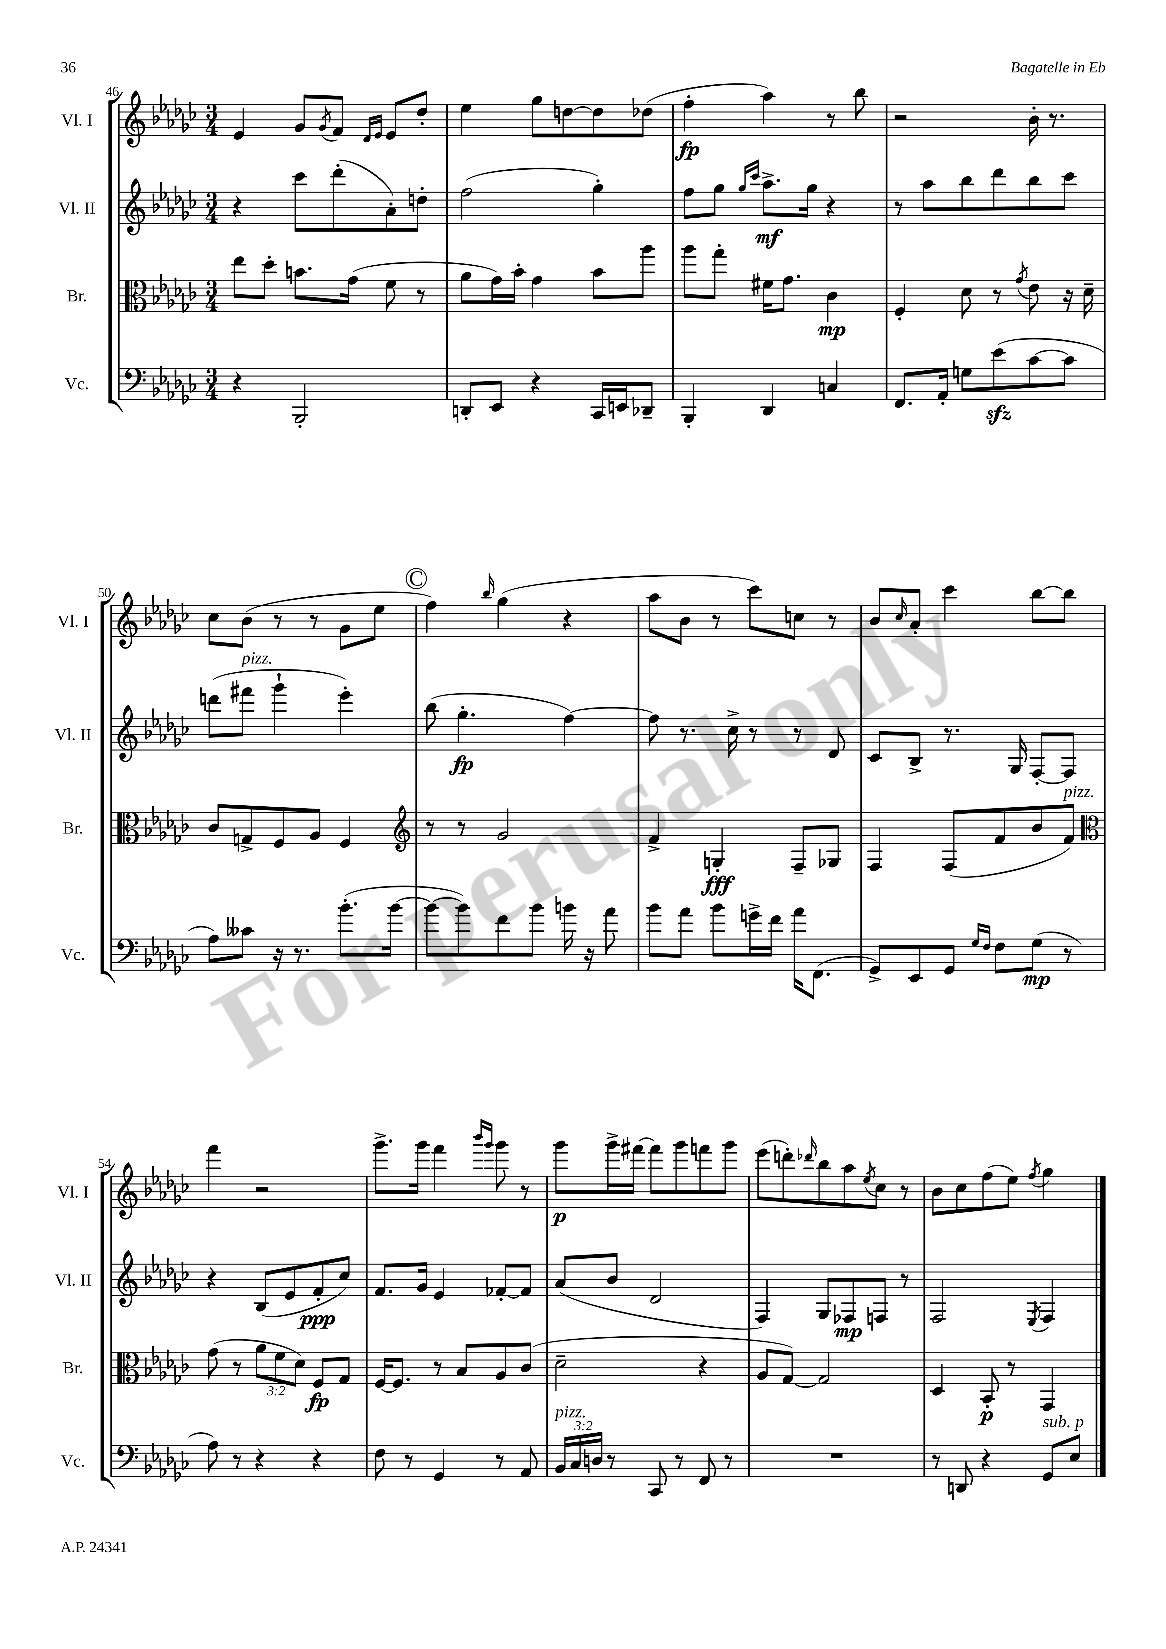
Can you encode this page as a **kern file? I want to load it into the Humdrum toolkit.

**kern	**dynam	**kern	**dynam	**kern	**dynam	**kern	**dynam
*part4	*part4	*part3	*part3	*part2	*part2	*part1	*part1
*staff4	*staff4	*staff3	*staff3	*staff2	*staff2	*staff1	*staff1
*I"Vc.	*	*I"Br.	*	*I"Vl. II	*	*I"Vl. I	*
*I'Vc.	*	*I'Br.	*	*I'Vl. II	*	*I'Vl. I	*
*clefF4	*	*clefC3	*	*clefG2	*	*clefG2	*
*k[b-e-a-d-g-c-]	*	*k[b-e-a-d-g-c-]	*	*k[b-e-a-d-g-c-]	*	*k[b-e-a-d-g-c-]	*
*M3/4	*	*M3/4	*	*M3/4	*	*M3/4	*
=46	=46	=46	=46	=46	=46	=46	=46
4r	.	8ee-\L	.	4r	.	4e-/	.
.	.	8dd-'\J	.	.	.	.	.
2BBB-'/	.	8.bn\L	.	8ccc-\L	.	8g-/L	.
.	.	.	.	.	.	8qg-/	.
.	.	.	.	(8ddd-'\	.	8f/J	.
.	.	(16g-\Jk	.	.	.	.	.
.	.	.	.	.	.	16qqd-/LL	.
.	.	.	.	.	.	16qqe-/JJ	.
.	.	8f\	.	8a-'\)	.	8e-/L	.
.	.	8r	.	8ddn'\J	.	8dd-'/J	.
=47	=47	=47	=47	=47	=47	=47	=47
8DDn'/L	.	8a-\L	.	(2ff\	.	4ee-\	.
8EE-/J	.	16g-\L)	.	.	.	.	.
.	.	16b-'\JJ	.	.	.	.	.
4r	.	4g-\	.	.	.	8gg-\L	.
.	.	.	.	.	.	[8ddn\	.
16CC-/LL	.	8b-\L	.	4gg-'\)	.	8dd\]	.
16EEn/J	.	.	.	.	.	.	.
8DD-X~/J	.	8aa-\J	.	.	.	(8dd-X\J	.
=48	=48	=48	=48	=48	=48	=48	=48
4BBB-'/	.	8aa-\L	.	8ff\L	.	4ff'\	fp
.	.	8gg-'\J	.	8gg-\J	.	.	.
.	.	.	.	16qqgg-/LL	.	.	.
.	.	.	.	16qqccc-/JJ	.	.	.
4DD-/	.	16f#X\KL	.	8.aa-^\L	mf	4aa-\)	.
.	.	8.g-\J	.	.	.	.	.
.	.	.	.	16gg-\Jk	.	.	.
4Cn/	.	4c-\	mp	4r	.	8r	.
.	.	.	.	.	.	8bb-\	.
=49	=49	=49	=49	=49	=49	=49	=49
8.FF/L	.	4F'/	.	8r	.	2r	.
.	.	.	.	8aa-\L	.	.	.
16AA-'/Jk	.	.	.	.	.	.	.
8Gn\L	.	8d-\	.	8bb-\	.	.	.
(8e-zz\	.	8r	.	8ddd-\	.	.	.
.	.	8qg-/	.	.	.	.	.
[8c-\	.	8e-\	.	8bb-\	.	16b-'\	.
.	.	.	.	.	.	8.r	.
8c-\J]	.	16r	.	8ccc-\J	.	.	.
.	.	16d-~\	.	.	.	.	.
!!LO:LB:g=z
=50	=50	=50	=50	=50	=50	=50	=50
8A-\L)	.	8c-/L	.	(8dddn\L	.	8cc-\L	.
!	!	!	!	!LO:TX:a:i:t=pizz.	!	!	!
8c--X\J	.	8Gn^/	.	8fff#X\J	.	(8b-\J	.
16r	.	8F/	.	4ggg-`\	.	8r	.
8.r	.	.	.	.	.	.	.
.	.	8A-/J	.	.	.	8r	.
(8.b-'\L	.	4F/	.	4eee-'\)	.	8g-\L	.
.	.	.	.	.	.	8ee-\J	.
[16b-\Jk	.	.	.	.	.	.	.
!!LO:REH:place=s1:t=C
=51	=51	=51	=51	=51	=51	=51	=51
*	*	*clefG2	*	*	*	*	*
8b-\L_	.	8r	.	(8bb-\	.	4ff\)	.
8b-\])	.	8r	.	4.gg-'\	fp	.	.
.	.	.	.	.	.	16qqbb-/	.
8f\	.	2g-/	.	.	.	(4gg-\	.
8b-\J	.	.	.	.	.	.	.
16bn\	.	.	.	[4ff\)	.	4r	.
16r	.	.	.	.	.	.	.
8a-\	.	.	.	.	.	.	.
=52	=52	=52	=52	=52	=52	=52	=52
8b-\L	.	4f^/	.	8ff\]	.	8aa-\L	.
8a-\J	.	.	.	8.r	.	8b-\J	.
8b-\L	.	4Gn'/	fff	.	.	8r	.
.	.	.	.	16cc-^\	.	.	.
16gn^\L	.	.	.	8r	.	8ccc-\L)	.
16f\JJ	.	.	.	.	.	.	.
16a-\KL	.	8F~/L	.	8r	.	8ccn\J	.
(8.FF\J	.	.	.	.	.	.	.
.	.	8G-X/J	.	8d-/	.	8r	.
=53	=53	=53	=53	=53	=53	=53	=53
8GG-^/L)	.	4F/	.	8c-/L	.	8b-/L	.
.	.	.	.	.	.	16qqcc-/	.
8EE-/	.	.	.	8B-^/J	.	8a-'/J	.
8GG-/J	.	(8F/L	.	8.r	.	4ccc-\	.
16qqG-/LL	.	.	.	.	.	.	.
16qqF/JJ	.	.	.	.	.	.	.
8F\L	.	8f/	.	.	.	.	.
.	.	.	.	16G-/	.	.	.
(8G-\J	mp	8b-/	.	[8F'/L	.	[8bb-\L	.
!	!	!LO:TX:a:i:t=pizz.	!	!	!	!	!
8r	.	8f/J)	.	8F/J]	.	8bb-\J]	.
!!LO:LB:g=z
=54	=54	=54	=54	=54	=54	=54	=54
*	*	*clefC3	*	*	*	*	*
8A-\)	.	(8g-\	.	4r	.	4fff\	.
8r	.	8r	.	.	.	.	.
4r	.	12a-\L	.	(8B-/L	.	2r	.
.	.	12f\	.	.	.	.	.
.	.	.	.	8e-/	.	.	.
.	.	12d-\J)	.	.	.	.	.
4r	.	8F/L	fp	8f'/	ppp	.	.
.	.	8G-/J	.	8cc-/J)	.	.	.
=55	=55	=55	=55	=55	=55	=55	=55
8F\	.	[16F/KL	.	8.f/L	.	8.ggg-^\L	.
.	.	8.F/J]	.	.	.	.	.
8r	.	.	.	.	.	.	.
.	.	.	.	16g-/Jk	.	16ggg-\Jk	.
4GG-/	.	8r	.	4e-/	.	4fff\	.
.	.	8B-/L	.	.	.	.	.
.	.	.	.	.	.	16qqbbb-/LL	.
.	.	.	.	.	.	16qqggg-/JJ	.
8r	.	8A-/	.	[8f-X'/L	.	8ggg-\	.
8AA-/	.	(8c-/J	.	8f-/J]	.	8r	.
=56	=56	=56	=56	=56	=56	=56	=56
!LO:TX:a:i:t=pizz.	!	!	!	!	!	!	!
24BB-/LL	.	2d-~\	.	(8a-/L	.	8ggg-\L	p
24C-/	.	.	.	.	.	.	.
24Dn/JJ	.	.	.	.	.	.	.
8r	.	.	.	8b-/J	.	16ggg-^\L	.
.	.	.	.	.	.	[16fff#X\JJ	.
8CC-/	.	.	.	2d-/	.	8fff#\L]	.
8r	.	.	.	.	.	8ggg-\	.
8FF/	.	4r	.	.	.	8fffn\	.
8r	.	.	.	.	.	8ggg-\J	.
=57	=57	=57	=57	=57	=57	=57	=57
2.r	.	8A-/L	.	4F/)	.	(8eee-\L	.
.	.	[8G-/J)	.	.	.	8dddn'\)	.
.	.	.	.	.	.	16qqddd-X/	.
.	.	2G-/]	.	8G-/L	.	8bb-\	.
.	.	.	.	8F-X/	mp	8aa-\	.
.	.	.	.	.	.	8qee-/	.
.	.	.	.	8Fn/J	.	8cc-\J	.
.	.	.	.	8r	.	8r	.
=58	=58	=58	=58	=58	=58	=58	=58
8r	.	4D-/	.	2F/	.	8b-\L	.
8DDn/	.	.	.	.	.	8cc-\	.
4r	.	8BB-'/	p	.	.	(8ff\	.
.	.	8r	.	.	.	8ee-\J)	.
.	.	.	.	8qE-/	.	8qff/	.
!LO:TX:a:i:t=sub. p	!	!	!	!	!	!	!
8GG-/L	.	4GG-/	.	4F/	.	4gg-\	.
8E-/J	.	.	.	.	.	.	.
==	==	==	==	==	==	==	==
*-	*-	*-	*-	*-	*-	*-	*-
